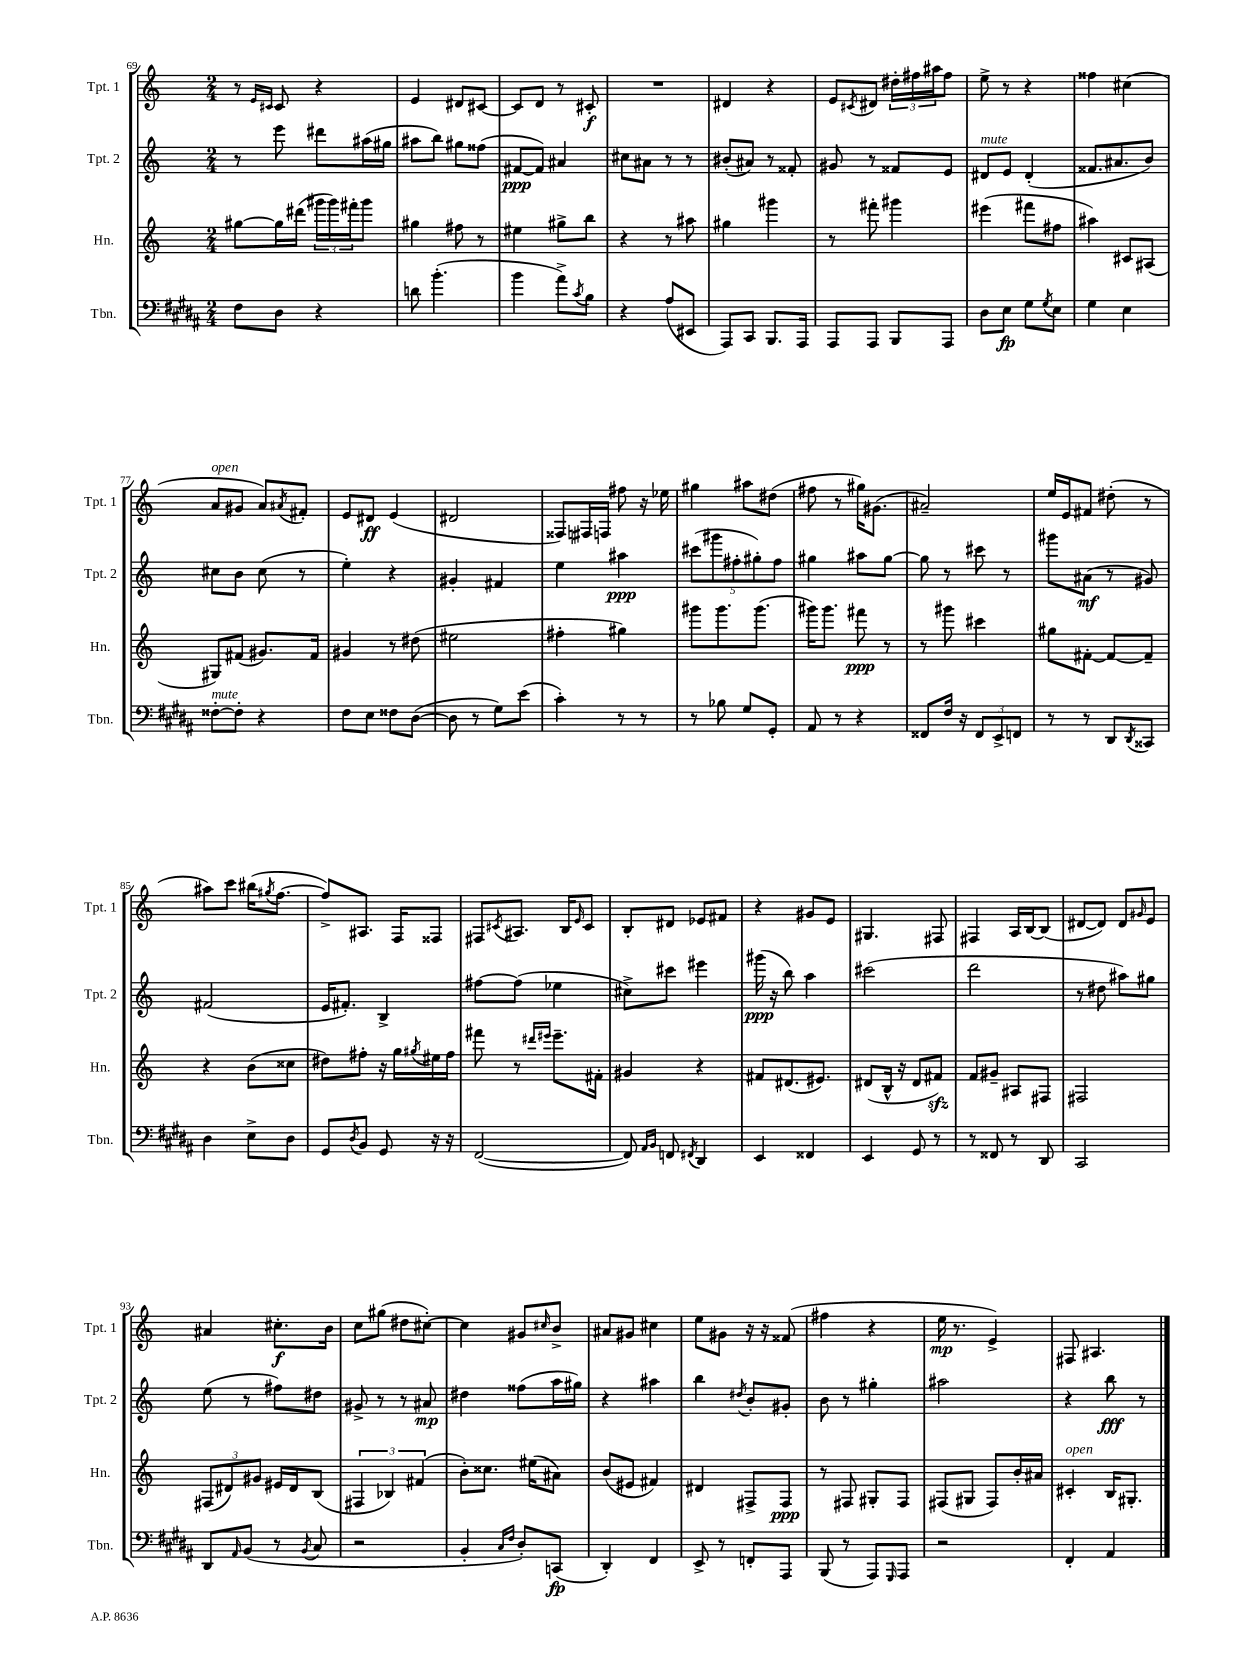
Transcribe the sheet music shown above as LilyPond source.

<<
\new StaffGroup <<
\new Staff = "s0" \with { instrumentName = "Tpt. 1" shortInstrumentName = "Tpt. 1" } {
    \clef treble \key c \major \numericTimeSignature \time 2/4
    r8 \grace { e'16 cis'16 } cis'8 r4 |
    e'4 dis'8 cis'8~ |
    cis'8 d'8 r8 cis'8-.\f |
    R2 |
    dis'4 r4 |
    e'8 \acciaccatura { cis'8 } dis'8 \tuplet 3/2 { dis''16-. fis''16 ais''16 } fis''8 |
    e''8-> r8 r4 |
    fisis''4 cis''4( |
    a'8^\markup { \italic "open" } gis'8 a'8) \acciaccatura { ais'8 } fis'8-. |
    e'8 dis'8\ff e'4( |
    dis'2 |
    fisis8) fis16 f16 fis''8 r16 ees''16 |
    gis''4 ais''8 dis''8( |
    fis''8 r8 gis''16) gis'8.( |
    ais'2--) |
    e''16 e'16 fis'8 dis''8-.( r8 |
    ais''8) c'''8 bis''16( \acciaccatura { gis''8 } f''8.~ |
    f''8->) ais8. f16 fisis8 |
    fis8 \acciaccatura { cis'8 } ais8. b16 \grace { e'16 } cis'8 |
    b8-. dis'8 ees'8 fis'8 |
    r4 gis'8 e'8 |
    gis4. fis8 |
    fis4 a16 b16~ b8( |
    dis'8~ dis'8) dis'8 \grace { gis'16 } e'8 |
    ais'4 cis''8.-.\f b'16 |
    c''8 gis''8( dis''8 cis''8~-.) |
    cis''4 gis'8 \grace { cis''16 } b'8-> |
    ais'8 gis'8 cis''4 |
    e''8 gis'8 r16 r16 fisis'8( |
    fis''4 r4 |
    e''16\mp r8. e'4->) |
    fis8 ais4. \bar "|." |
}
\new Staff = "s1" \with { instrumentName = "Tpt. 2" shortInstrumentName = "Tpt. 2" } {
    \clef treble \key c \major \numericTimeSignature \time 2/4
    r8 e'''8 dis'''8 ais''16( gis''16 |
    ais''8 b''8) gis''8 fisis''8( |
    fis'8~\ppp fis'8) ais'4 |
    cis''8 ais'8 r8 r8 |
    bis'8-.( ais'8) r8 fisis'8-. |
    gis'8 r8 fisis'8 e'8 |
    dis'8^\markup { \italic "mute" } e'8 dis'4-.( |
    fisis'8. ais'8. b'8) |
    cis''8 b'8 cis''8( r8 |
    e''4-.) r4 |
    gis'4-. fis'4 |
    e''4 ais''4\ppp |
    \tuplet 5/4 { cis'''8( gis'''8 fis''8-. gis''8-.) fis''8 } |
    gis''4 ais''8 gis''8~ |
    gis''8 r8 cis'''8 r8 |
    gis'''8 ais'8\mf( r8 gis'8) |
    fis'2( |
    e'16 fis'8.-.) b4-> |
    fis''8~ fis''8( ees''4 |
    cis''8->) cis'''8 eis'''4 |
    gis'''16\ppp( r16 b''8) a''4 |
    cis'''2( |
    d'''2 |
    r8 dis''8 ais''8) gis''8 |
    e''8( r8 fis''8) dis''8 |
    gis'8-> r8 r8 ais'8\mp |
    dis''4 fisis''8( a''16 gis''16) |
    r4 ais''4 |
    b''4 \acciaccatura { dis''8 } b'8-. gis'8-. |
    b'8 r8 gis''4-. |
    ais''2 |
    r4 b''8\fff r8 \bar "|." |
}
\new Staff = "s2" \with { instrumentName = "Hn." shortInstrumentName = "Hn." } {
    \clef treble \key c \major \numericTimeSignature \time 2/4
    gis''8~ gis''16 dis'''16( \tuplet 3/2 { gis'''16 gis'''16) fis'''16-. } gis'''8 |
    gis''4 fis''8 r8 |
    eis''4 gis''8-> b''8 |
    r4 r8 ais''8 |
    gis''4 gis'''4 |
    r8 fis'''8-. gis'''4 |
    eis'''4( fis'''8 fis''8 |
    ais''4) cis'8 ais8( |
    gis8) fis'8( gis'8.) fis'16 |
    gis'4 r8 dis''8( |
    eis''2 |
    fis''4-. gis''4) |
    gis'''8 gis'''8. gis'''8.( |
    gis'''16) gis'''8. fis'''8\ppp r8 |
    r8 gis'''8 cis'''4 |
    gis''8 fis'8~-. fis'8~ fis'8-- |
    r4 b'8( cisis''8 |
    dis''8) fis''8-. r16 g''16 \acciaccatura { gis''8 } eis''16 fis''16 |
    fis'''8 r8 \grace { dis'''16 eis'''16 } eis'''8.-- fis'16-. |
    gis'4 r4 |
    fis'8 dis'8.( eis'8.) |
    dis'8( b16-^ r16 dis'8 fis'8\sfz) |
    f'8 gis'8-- ais8 fis8 |
    fis2 |
    \tuplet 3/2 { fis8( dis'8) gis'8 } eis'16 dis'16 b8( |
    \tuplet 3/2 { fis4 bes4) fis'4( } |
    b'8-.) cisis''8. eis''16( ais'8) |
    b'8( eis'8 fis'4) |
    dis'4 fis8-> fis8\ppp |
    r8 fis8 gis8-. fis8 |
    fis8( gis8 fis8) b'16-. ais'16 |
    cis'4-.^\markup { \italic "open" } b16 gis8.-. \bar "|." |
}
\new Staff = "s3" \with { instrumentName = "Tbn." shortInstrumentName = "Tbn." } {
    \clef bass \key b \major \numericTimeSignature \time 2/4
    fis8 dis8 r4 |
    d'8 b'4.-.( |
    b'4 ais'8->) \acciaccatura { cis'8 } b8 |
    r4 ais8( eis,8 |
    ais,,8) cis,8 b,,8. ais,,16 |
    ais,,8 ais,,8 b,,8 ais,,8 |
    dis8 e8\fp gis8 \acciaccatura { gis8 } e8 |
    gis4 e4 |
    fisis8~-.^\markup { \italic "mute" } fisis8-. r4 |
    fis8 e8 fisis8 dis8~( |
    dis8 r8 gis8) e'8( |
    cis'4-.) r8 r8 |
    r8 bes8 gis8 gis,8-. |
    ais,8 r8 r4 |
    fisis,8 fis16 r16 \tuplet 3/2 { fisis,8 e,8-> f,8 } |
    r8 r8 dis,8 \acciaccatura { dis,8 } cisis,8 |
    dis4 e8-> dis8 |
    gis,8 \acciaccatura { dis8 } b,8 gis,8 r16 r16 |
    fis,2~( |
    fis,8) \grace { ais,16 b,16 } f,8 \acciaccatura { fis,8 } dis,4 |
    e,4 fisis,4 |
    e,4 gis,8 r8 |
    r8 fisis,8 r8 dis,8 |
    cis,2 |
    dis,8 \grace { ais,16 } b,8( r8 \acciaccatura { b,8 } cis8 |
    r2 |
    b,4-. \grace { cis16 fis16 } dis8-.) c,8\fp( |
    dis,4-.) fis,4 |
    e,8-> r8 f,8-. ais,,8 |
    b,,8( r8 ais,,8) \grace { gis,,16 } ais,,8 |
    r2 |
    fis,4-. ais,4 \bar "|." |
}
>>
>>
\layout { \context { \Score currentBarNumber = #69 } }
